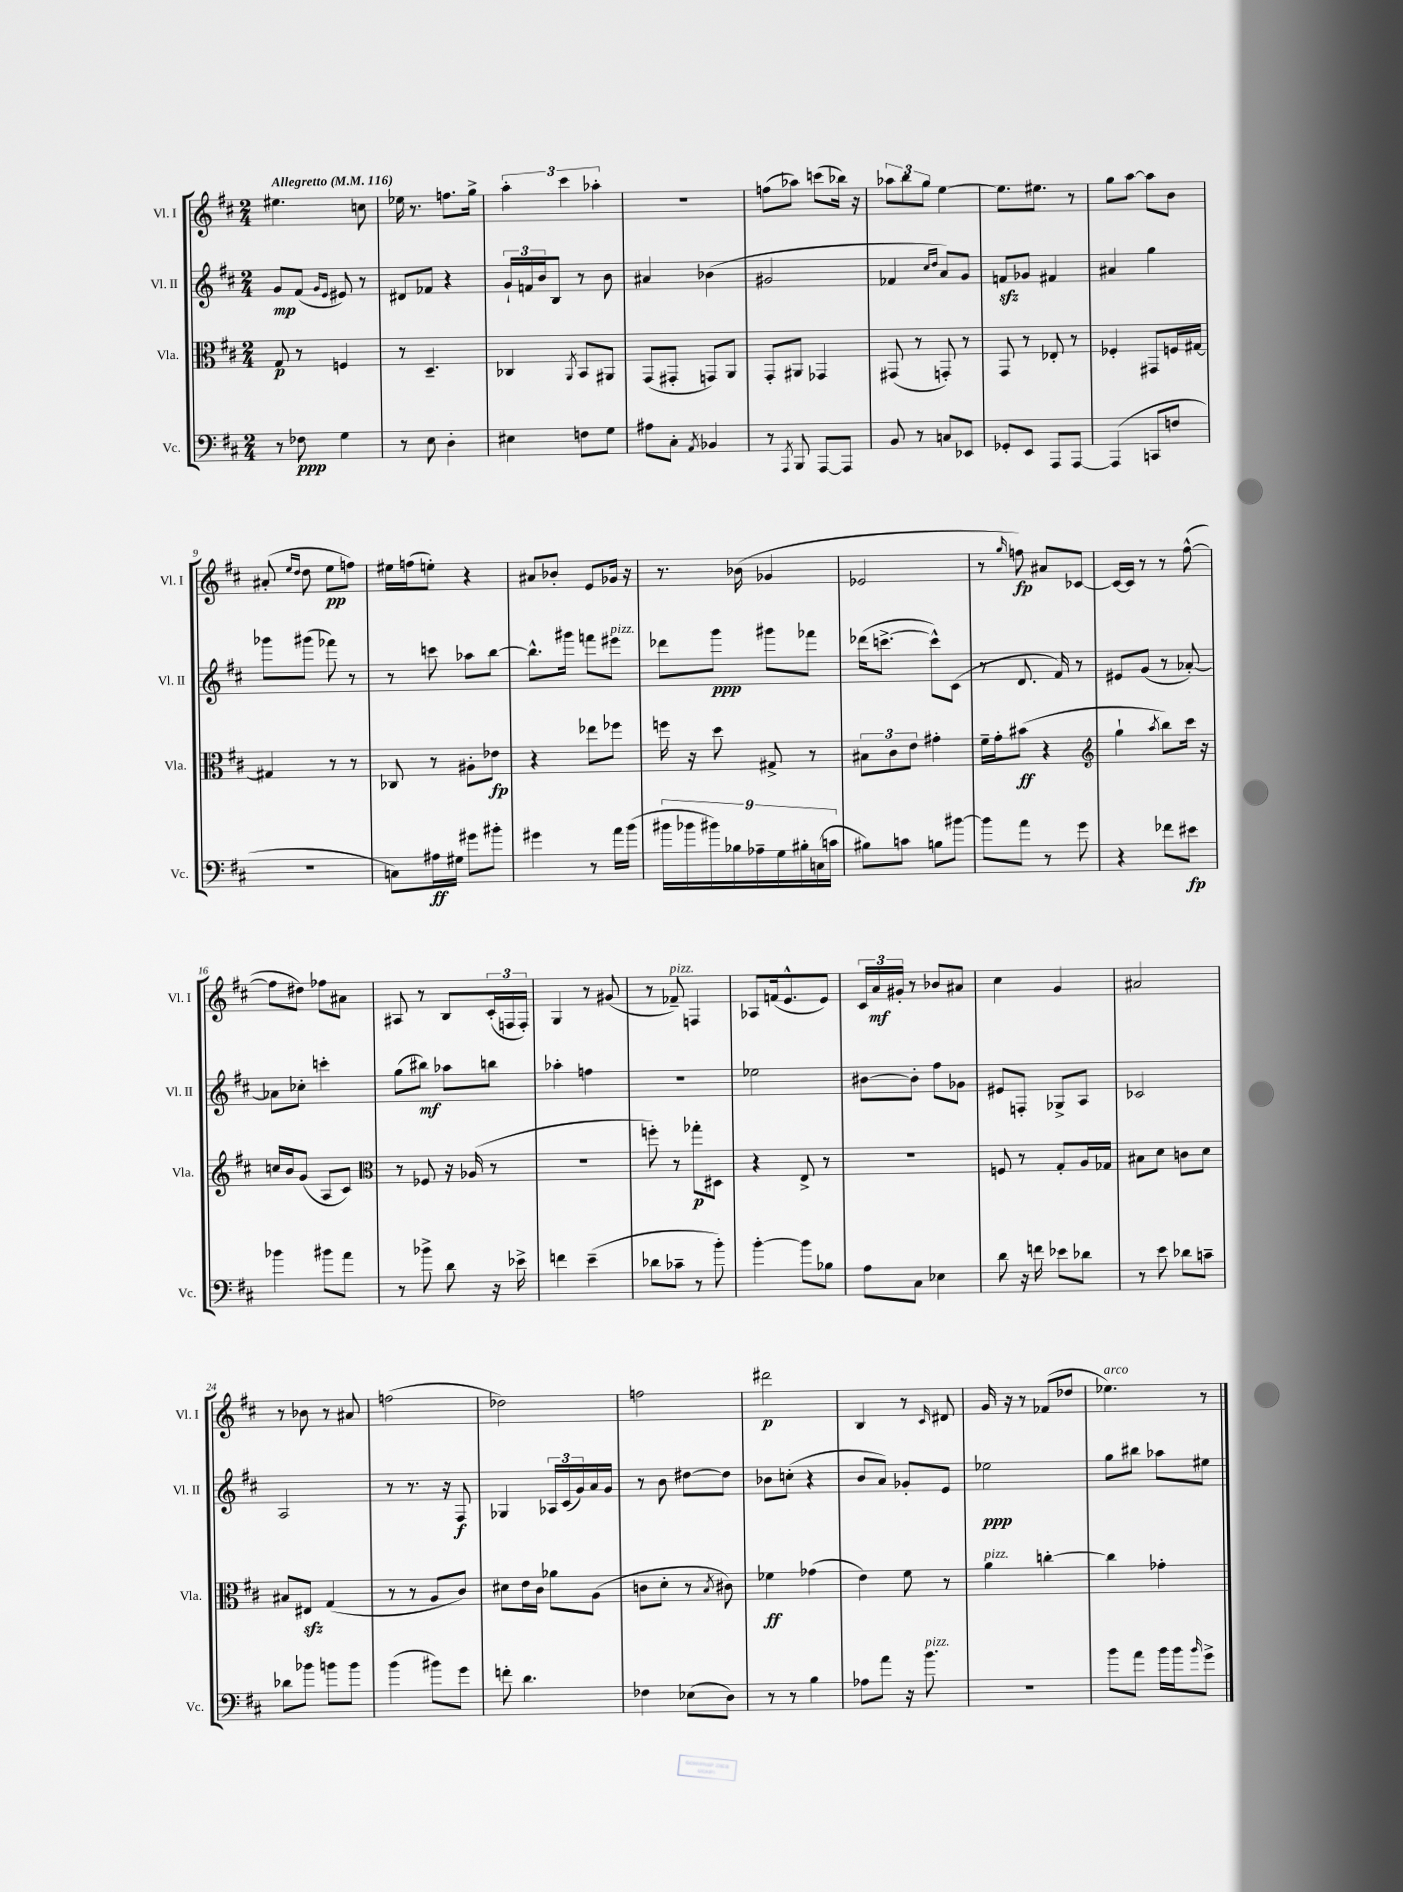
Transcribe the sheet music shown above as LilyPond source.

<<
\new StaffGroup <<
\new Staff = "s0" \with { instrumentName = "Vl. I" shortInstrumentName = "Vl. I" } {
    \clef treble \key d \major \numericTimeSignature \time 2/4 \tempo "Allegretto" 4 = 116
    eis''4. c''8 |
    ees''16 r8. f''8. g''16-> |
    \tuplet 3/2 { a''4-. cis'''4 aes''4-. } |
    R2 |
    f''8( aes''8) c'''8( bes''16) r16 |
    \tuplet 3/2 { aes''8 b''8 g''8 } e''4~ |
    e''8. eis''8. r8 |
    g''8 a''8~ a''8 b'8 |
    ais'8-.( \grace { e''16 d''16 } d''8 e''8\pp f''8) |
    eis''16 f''16( e''8-.) r4 |
    ais'8 bes'8-. e'8 ges'16 r16 |
    r8. bes'16( ges'4 |
    ees'2 |
    r8 \grace { g''16 } f''8\fp) ais'8 ces'8~ |
    ces'16~ ces'16 r8 r8 fis''8~-^( |
    fis''8 dis''8) fes''8 ais'8 |
    ais8 r8 b8 \tuplet 3/2 { cis'16-.( f16 f16-.) } |
    g4 r8 gis'8( |
    r8 fes'8--^\markup { \italic "pizz." }) f4 |
    aes8 f'16( e'8.-^ e'8) |
    \tuplet 3/2 { cis'16 a'16\mf gis'16-. } r8 bes'8 ais'8 |
    cis''4 g'4 |
    ais'2 |
    r8 bes'8 r8 ais'8 |
    f''2( |
    des''2) |
    f''2 |
    dis'''2\p |
    b4 r8 \grace { cis'16 } dis'8 |
    g'16 r16 r8 fes'8( des''8 |
    ees''4.^\markup { \italic "arco" }) r8 \bar "|." |
}
\new Staff = "s1" \with { instrumentName = "Vl. II" shortInstrumentName = "Vl. II" } {
    \clef treble \key d \major \numericTimeSignature \time 2/4
    g'8\mp fis'8( \grace { g'16 e'16 } eis'8) r8 |
    dis'8 fes'8 r4 |
    \tuplet 3/2 { g'16-! f'16 b'16 } b8 r8 b'8 |
    ais'4 bes'4( |
    gis'2 |
    fes'4 \grace { cis''16 d''16 } a'8) g'8 |
    f'8\sfz ges'8 fis'4 |
    ais'4 g''4 |
    ges'''8 gis'''8( fes'''8) r8 |
    r8 c'''8 aes''8 b''8~ |
    b''8.-^ gis'''16 f'''8 eis'''8^\markup { \italic "pizz." } |
    des'''8 g'''8\ppp gis'''8 fes'''8 |
    des'''16( c'''8.~-> c'''8-^) cis'8( |
    r8 d'8. fis'16) r8 |
    eis'8 g'8( r8 aes'8~-.) |
    aes'8 ces''8-. c'''4-. |
    g''8( bis''8\mf) aes''8 b''8 |
    aes''4-. f''4 |
    R2 |
    ees''2 |
    bis'8~ bis'8-. fis''8 ges'8 |
    eis'8 f8-. ges8-> a8 |
    ces'2 |
    a2 |
    r8 r8. r16 fis8\f |
    ges4 \tuplet 3/2 { aes16 cis'16( g'16) } a'16 g'16 |
    r8 b'8 dis''8~ dis''8 |
    bes'8 c''8-.( r4 |
    b'8 a'8) ges'8-. e'8 |
    ees''2\ppp |
    g''8 bis''8 aes''8 eis''8 \bar "|." |
}
\new Staff = "s2" \with { instrumentName = "Vla." shortInstrumentName = "Vla." } {
    \clef alto \key d \major \numericTimeSignature \time 2/4
    g8\p r8 f4 |
    r8 d4.-- |
    ces4 \acciaccatura { a,8 } b,8 ais,8 |
    g,8( gis,8-. g,8) a,8 |
    g,8-. ais,8 ges,4 |
    gis,8( r8 g,8-.) r8 |
    g,8 r8 ees8-. r8 |
    fes4-. gis,8 f16 gis16~ |
    gis4 r8 r8 |
    ces8 r8 ais8-. ees'8\fp |
    r4 ees''8 fes''8 |
    f''16 r16 d''8 gis8-> r8 |
    \tuplet 3/2 { bis8 cis'8 e'8 } gis'4-. |
    fis'16-- g'16-. bis'8\ff( r4 |
    \clef treble g''4-! \acciaccatura { a''8 } b''8) cis'''16 r16 |
    c''16 b'16 g'8( a8 cis'8) |
    \clef alto r8 fes8 r16 aes16( r8 |
    R2 |
    f''8-.) r8 ges''8-.\p dis8 |
    r4 e8-> r8 |
    R2 |
    f8 r8 g8-. a16 ges16 |
    bis8 d'8 c'8 d'8 |
    bis8 eis8\sfz g4( |
    r8 r8 a8 cis'8) |
    dis'8 e'16 cis'16 aes'8 a8( |
    c'8 d'8-. r8 \acciaccatura { b8 } cis'8) |
    fes'4\ff ges'4( |
    e'4) fis'8 r8 |
    a'4^\markup { \italic "pizz." } c''4~-. |
    c''4 ges'4-. \bar "|." |
}
\new Staff = "s3" \with { instrumentName = "Vc." shortInstrumentName = "Vc." } {
    \clef bass \key d \major \numericTimeSignature \time 2/4
    r8 fes8\ppp g4 |
    r8 e8 d4-. |
    eis4 f8 g8 |
    ais8 cis8-. \acciaccatura { a,8 } bes,4 |
    r8 \acciaccatura { a,,8 } b,,8 a,,8~ a,,8 |
    b,8 r8 c8 ees,8 |
    ges,8-. e,8 a,,8 a,,8~ |
    a,,4( c,8 f8 |
    R2 |
    c8) ais16\ff gis16 gis'8 bis'8-. |
    gis'4 r8 a'16 b'16( |
    \tuplet 9/8 { bis'16 bes'16 bis'16) bes16 aes16-- g16 bis16-. c16( c'16 } |
    bis8) c'8 b8 bis'8~ |
    bis'8 a'8 r8 g'8 |
    r4 fes'8 eis'8\fp |
    bes'4 bis'8 a'8 |
    r8 bes'8-> d'8 r16 ees'16-> |
    f'4 e'4--( |
    des'8 ces'8-- r8 b'8-.) |
    b'4~-. b'8 bes8 |
    a8 cis8 ees4 |
    d'8 r16 f'16 ees'8 des'8 |
    r8 e'8 des'8 c'8-- |
    des'8 bes'8 b'8 b'8 |
    b'4( bis'8) g'8 |
    f'8-. d'4. |
    fes4 ees8( d8) |
    r8 r8 b4 |
    aes8 a'8 r16 b'8.^\markup { \italic "pizz." } |
    R2 |
    b'8 a'8 b'16 b'16 \grace { b'16 } g'8-> \bar "|." |
}
>>
>>
